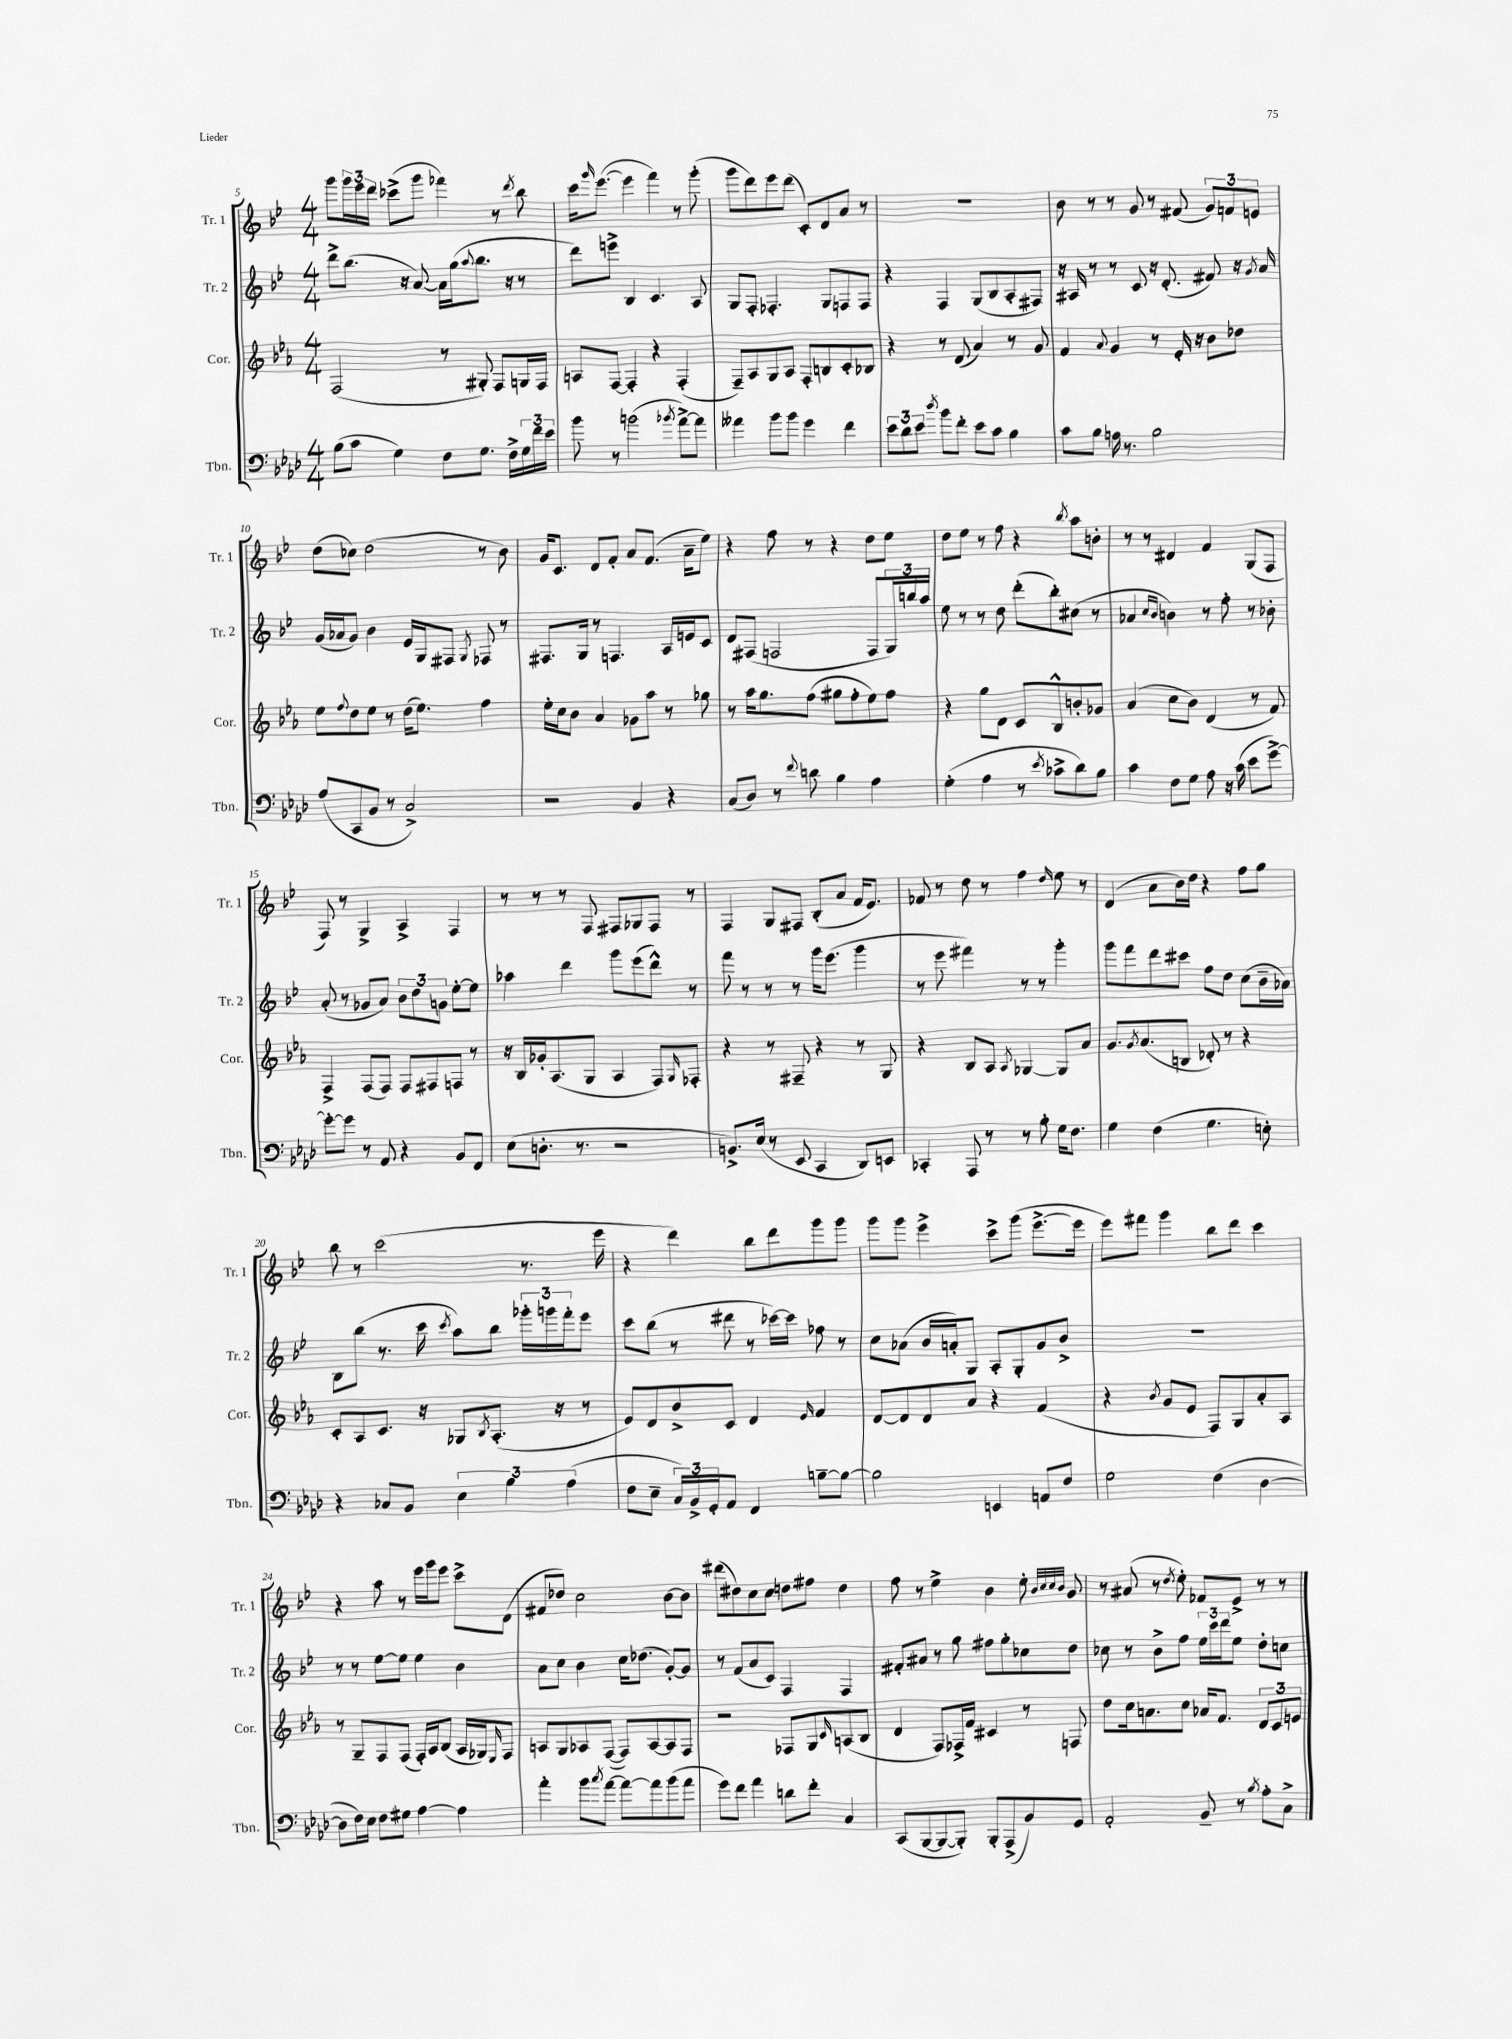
<<
\new StaffGroup <<
\new Staff = "s0" \with { instrumentName = "Tr. 1" shortInstrumentName = "Tr. 1" } {
    \clef treble \key bes \major \numericTimeSignature \time 4/4
    g'''8 \tuplet 3/2 { g'''16 ees'''16 d'''16 } ces'''8->( g'''8 fes'''4) r8 \acciaccatura { d'''8 } bes''8 |
    c'''16 \grace { g'''16 } ees'''8.~( ees'''4 f'''4) r8 g'''8-.( |
    g'''8 d'''8) ees'''8 d'''8( c'8-.) d'8 a'8 r8 |
    R1 |
    bes'8 r8 r8 g'8 r8 fis'8( \tuplet 3/2 { g'8) f'8 e'8 } |
    d''8( ces''8) d''2( r8 bes'8) |
    g'16 c'8. d'8 f'8-. a'8 f'8.( a'16-- ees''8) |
    r4 f''8 r8 r4 d''8 ees''8 |
    d''8 ees''8 r8 f''8 r4 \acciaccatura { bes''8 } a''8 b'8-. |
    r8 r8 dis'4 f'4 g8( f8 |
    f8) r8 g4-> a4-> f4 |
    r8 r8 r8 f8 fis8 ges8 fis8 r8 |
    f4 g8 fis8 bes8-.( a'8 f'16 ees'8.) |
    fes'8 r8 d''8 r8 f''4 \grace { d''16 } ees''8 r8 |
    d'4( a'8 bes'16) d''16 r4 f''8 g''8 |
    bes''8 r8 c'''2( r8. ees'''16 |
    r4 d'''4) bes''8 d'''8 g'''8 g'''8 |
    g'''8 g'''8 ees'''4-> c'''8-> g'''8( ees'''8.~-> ees'''16 |
    ees'''8) fis'''8 g'''4 bes''8 d'''8 c'''4 |
    r4 a''8 r8 ees'''16 g'''16 ees'''8 c'''8-> d'8( |
    fis'8 des''8) c''2 bes'8~ bes'8 |
    dis'''8( dis''8) c''8 c''8 d''8 fis''8 d''4 |
    f''8 r8 ees''4-> bes'4 ees''8-. \grace { bes'32 c''32 c''32 bes'32 } g'8 |
    r8 ais'8( r8 \acciaccatura { d''8 } ees''8-.) fes'8 ees'8-> r8 r8 \bar "|." |
}
\new Staff = "s1" \with { instrumentName = "Tr. 2" shortInstrumentName = "Tr. 2" } {
    \clef treble \key bes \major \numericTimeSignature \time 4/4
    d'''8-> bes''8.( r16 a'8~) a'16 g''16( \appoggiatura { a''8 } bes''8. r16 r8 |
    d'''8) e'''8-> bes4 c'4. a8 |
    g8 f8-. fes4.-. g8 f8 f8 |
    r4 f4 g8( bes8 a8-. fis8) |
    r16 ais16 r8 r8 c'8 r16 d'8.-.( fis'8) r16 \acciaccatura { g'8 } a'16 |
    g'16( aes'16 g'8) bes'4 ees'16 g16 fis8 \acciaccatura { g8 } fes8 r8 |
    fis8. g16 r8 f4. a16 e'16 c'8 |
    d'8 fis8( f2 f8 \tuplet 3/2 { g16) b''16 a''16 } |
    ees''8 r8 r8 d''8 d'''8-.( bes''8-.) cis''8( r8 |
    aes'4 \grace { c''16 bes'16 } b'4) r8 f''8-. r8 bes'8-. |
    a'8-.( r8 ges'8 a'8) \tuplet 3/2 { bes'8 d''8 g'8 } ees''8~-. ees''8 |
    aes''4 d'''4 g'''8 ees'''8( d'''8-^) r8 |
    f'''8 r8 r8 r8 g'''16 ees'''8.( g'''4 |
    r8 ees'''8 fis'''4) r8 r8 g'''4-. |
    g'''8 f'''8 d'''8 cis'''8 f''8 d''8 c''8( bes'16-- aes'16) |
    bes8 bes''8( r8. c'''16 \acciaccatura { c'''8 } a''8) bes''8 \tuplet 3/2 { ges'''16-. g'''16 f'''16-. } ees'''8 |
    c'''8 bes''8( r8 dis'''8 r8 ces'''16~) ces'''16 fes''8 r8 |
    c''8 aes'8( bes'16 a'16-.) g8 a8-. g8-. g'8 bes'8-> |
    R1 |
    r8 r8 ees''8~ ees''8 ees''4 bes'4 |
    a'8 c''8 bes'4 c''16 des''8.( g'8~-.) g'8 |
    r8 f'8( a'8 c'8) f4 f4 |
    fis'8-. ais'8 r8 g''8 fis''8 g''8-. ces''8 d''8 |
    ces''8 r8 bes'8-> f''8 \tuplet 3/2 { ees''16 c'''16 d'''16 } ees''8 d''8-. c''8 \bar "|." |
}
\new Staff = "s2" \with { instrumentName = "Cor." shortInstrumentName = "Cor." } {
    \clef treble \key ees \major \numericTimeSignature \time 4/4
    f2( r8 gis8-.) f8 g16 f16 |
    a8 f8~ f4-. r4 f4-.( |
    f8--) aes8 g8 aes8 f8-. b8 c'8-. bes8 |
    r4 r8 d'8( aes'4) r8 g'8 |
    f'4 \appoggiatura { aes'8 } g'4 r8 ees'16-. r16 bes'8 des''8 |
    ees''8 \appoggiatura { f''8 } d''8 ees''8 r8 d''16( ees''8.) f''4 |
    ees''16-. c''16 bes'8 aes'4 ges'8 aes''8 r8 ges''8 |
    r8 aes''16 g''8. f''8( gis''8 f''8-. ees''8) f''8 |
    r4 g''8 d'8 c'8 bes8-^ b'8-. ges'8 |
    aes'4( c''8 bes'8) d'4( r8 f'8) |
    f4-> f8( f8) f8 fis8 f8 r8 |
    r16 bes16 ges'16-. aes8.( g8 aes4 f8) \grace { g16 } fes8-. |
    r4 r8 fis8-- r4 r8 g8 |
    r4 bes8 aes8 \acciaccatura { aes8 } ges4~ ges8 aes'8 |
    g'8. \acciaccatura { g'8 } aes'8.( b8 des'8-.) r8 r4 |
    c'8-. aes8 c'8. r16 ges8 \acciaccatura { bes8 } aes8.-.( r16 r8 |
    ees'8) d'8 bes'8-> c'8 d'4 \grace { ees'16 } f'4 |
    d'8~ d'8 d'8 aes'8 r4 f'4( |
    r4 \acciaccatura { bes'8 } g'8 ees'8 f8) g8 aes'8-. aes8 |
    r8 g8-- f8 f8( f16-.) aes16 bes8( aes16 ges16) \grace { ees16 } f8 |
    a8 g8 aes8 f8~( f8) aes8~ aes8 f8 |
    r2 fes8 g8 \grace { c'16 } a8( bes8 |
    d'4 f8) fes16-> f'16 cis'4 r8 f8 |
    d''8 c''16 a'8. c''8 aes'16 f'8. \tuplet 3/2 { d'8 c'8 e'8 } \bar "|." |
}
\new Staff = "s3" \with { instrumentName = "Tbn." shortInstrumentName = "Tbn." } {
    \clef bass \key aes \major \numericTimeSignature \time 4/4
    bes8( c'8 g4) f8 g8. f16-> \tuplet 3/2 { g16 f'16 ees'16 } |
    bes'8 r8 b'2( \acciaccatura { bes'8 } aes'8~->) aes'8 |
    aeses'4 bes'8 bes'8 g'4 f'4 |
    \tuplet 3/2 { ees'8 des'8 ees'8 } \acciaccatura { des''8 } bes'8 f'8-. ees'8 c'8 bes4 |
    c'8 bes8 a16 r8. bes2 |
    aes8( c,8 bes,8 r8 c2->) |
    r2 bes,4 r4 |
    c8( des8) r8 \appoggiatura { f'8 } d'8 bes4 aes4 |
    g4-.( aes4 r8 \acciaccatura { ees'8 } ces'8-> des'8) bes8 |
    c'4 f8 g8 aes8 r16 c'16( ees'8 g'8~->) |
    g'8~-. g'8 r8 aes,8 r4 bes,8 f,8 |
    ees8( d8.-. r8. r2 |
    b,8.->) ees16( r8 ees,8 c,4 des,8) e,8 |
    ces,4-. aes,,8 r8 r8 bes8-. g16 f8. |
    g4 f4( g4. e8-.) |
    r4 ces8 bes,8 \tuplet 3/2 { ees4 bes4 aes4( } |
    f8 ees8-- \tuplet 3/2 { c16) bes,16-> g,16-. } aes,8 f,4 b8~-- b8~ |
    b2 e,4 a,8 f8 |
    g2 f4( des4~ |
    des8 f16) ees16 f8 gis8 aes4~ aes4 |
    aes'4-. bes'8 \acciaccatura { c''8 } aes'8~ aes'8~ aes'8 bes'8( aes'8 |
    g'8) f'8 aes'4 d'8 f'8-. c4 |
    c,8( bes,,8~ bes,,8~ bes,,8-.) bes,,8-. aes,,8->( bes,8) g,8 |
    aes,2-. bes,8-- r8 \acciaccatura { bes8 } aes8-. c8-> \bar "|." |
}
>>
>>
\layout { \context { \Score currentBarNumber = #5 } }
